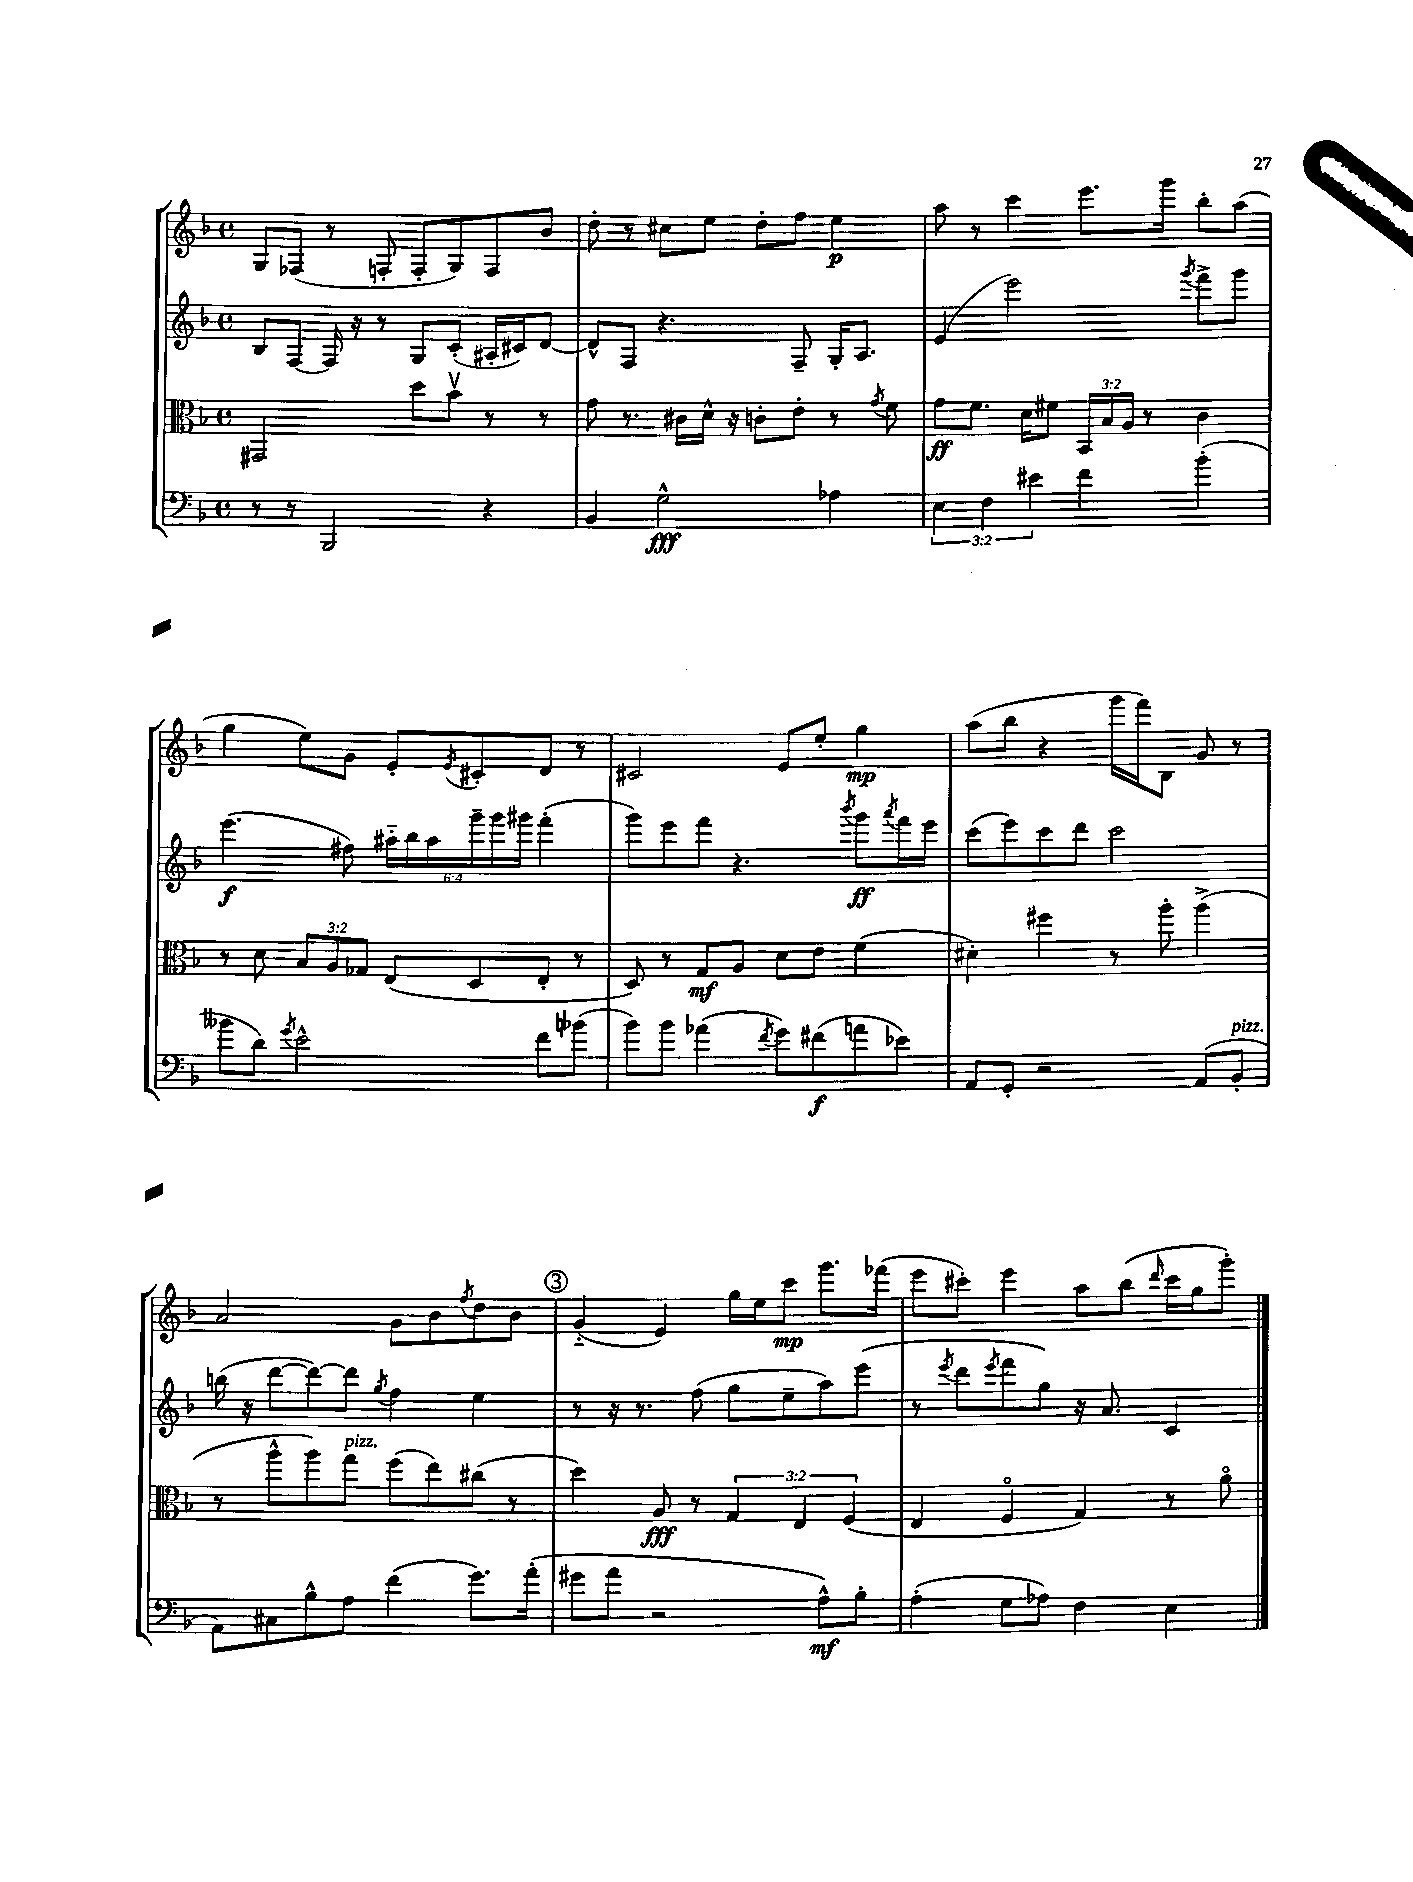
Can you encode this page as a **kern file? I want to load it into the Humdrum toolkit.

**kern	**kern	**kern	**kern
*staff4	*staff3	*staff2	*staff1
*clefF4	*clefC3	*clefG2	*clefG2
*k[b-]	*k[b-]	*k[b-]	*k[b-]
*M4/4	*M4/4	*M4/4	*M4/4
*met(c)	*met(c)	*met(c)	*met(c)
8r	2GG#	8B-	8G
8r	.	[8F	(8F-
2BBB-	.	16F]	8r
.	.	16r	.
.	.	8r	8F'
.	8dd	8G	8F'
.	8b-v	(8c'	8G)
4r	8r	16A#'	8F
.	.	16c#)	.
.	8r	[8d	8b-
=	=	=	=
4BB-	8g	8d^^]	8dd'
.	8.r	8F	8r
2G^^	.	4.r	8cc#
.	16c#	.	.
.	16d^^	.	8ee
.	16r	.	.
.	8c'	.	8dd'
.	8e'	8F~	8ff
4A-	8r	16G'	4ee
.	.	8.A	.
.	8qg	.	.
.	8f	.	.
=	=	=	=
6E	8g	(4e	8aa
.	8.f	.	8r
6F	.	.	.
.	.	2eee)	4ccc
.	16d	.	.
6e#	.	.	.
.	8f#	.	.
4f	24BB-	.	8.eee
.	24B-	.	.
.	24A	.	.
.	8r	.	.
.	.	.	16ggg
.	.	8qggg	.
(4b-'	4c	8fff^	8bb-'
.	.	8ggg	(8aa
=	=	=	=
8b--	8r	(4.eee	4gg
8d)	8d	.	.
8qg	.	.	.
2e^^	12B-	.	8ee)
.	12A	.	.
.	.	8ff#)	8g
.	12G-	.	.
.	(8E	24aa#'~	8e'
.	.	24bb-	.
.	.	24aa#	.
.	.	.	8qe
.	8D	24ggg~	8c#'
.	.	24ggg	.
.	.	24ggg#	.
8f	8E'	(4fff'	8d
(8b-	8r	.	8r
=	=	=	=
8b-)	8D)	8ggg)	2c#
8b-	8r	8eee	.
(4a-	8G	8fff	.
.	8A	4.r	.
8qf	.	.	.
8g)	8d	.	8e
(8f#	8e	.	8ee'
.	.	8qbbb-	.
8a	(4f	8ggg	4gg
.	.	8qaaa	.
8e-)	.	16fff	.
.	.	16eee	.
=	=	=	=
8AA	4d#')	(8ccc	(8aa
8GG'	.	8eee)	8bb-
2r	4ff#	8ccc	4r
.	.	8ddd	.
.	8r	2ccc	16ggg
.	.	.	16fff)
.	8aa'	.	8B-
(8AA	(4aa^	.	8g
8BB-'	.	.	8r
=	=	=	=
8AA)	8r	(16bb	2a
.	.	16r	.
8C#	8aa^^	[8ddd	.
8B-^^	8aa)	8ddd_)	.
8A	8gg	8ddd]	.
.	.	8qgg	.
(4f	(8ff	4ff	8g
.	8ee)	.	8b-
.	.	.	8qff
8.g)	(8cc#	4ee	8dd
.	8r	.	8b-
(16a'	.	.	.
=	=	=	=
8g#	4dd)	8r	(4g'~
8a	.	16r	.
.	.	8.r	.
2r	8A	.	4e)
.	8r	(8ff	.
.	6G	8gg	16gg
.	.	.	16ee
.	.	8ee~	8ccc
.	6E	.	.
8A^^)	.	8aa)	8.ggg
.	(6F	.	.
8B-'	.	(8eee	.
.	.	.	(16fff-
=	=	=	=
(4A'	4E	8r	8eee
.	.	8qeee	.
.	.	8ddd	8ccc#')
.	.	8qeee	.
8G	4Fo	8fff	4eee
8A-)	.	8gg)	.
4F	4G)	16r	8aa
.	.	8.a	.
.	.	.	(8bb-
.	.	.	16qqddd
4E	8r	4c	16ccc#
.	.	.	16gg
.	8ao	.	8ggg')
==	==	==	==
*-	*-	*-	*-
